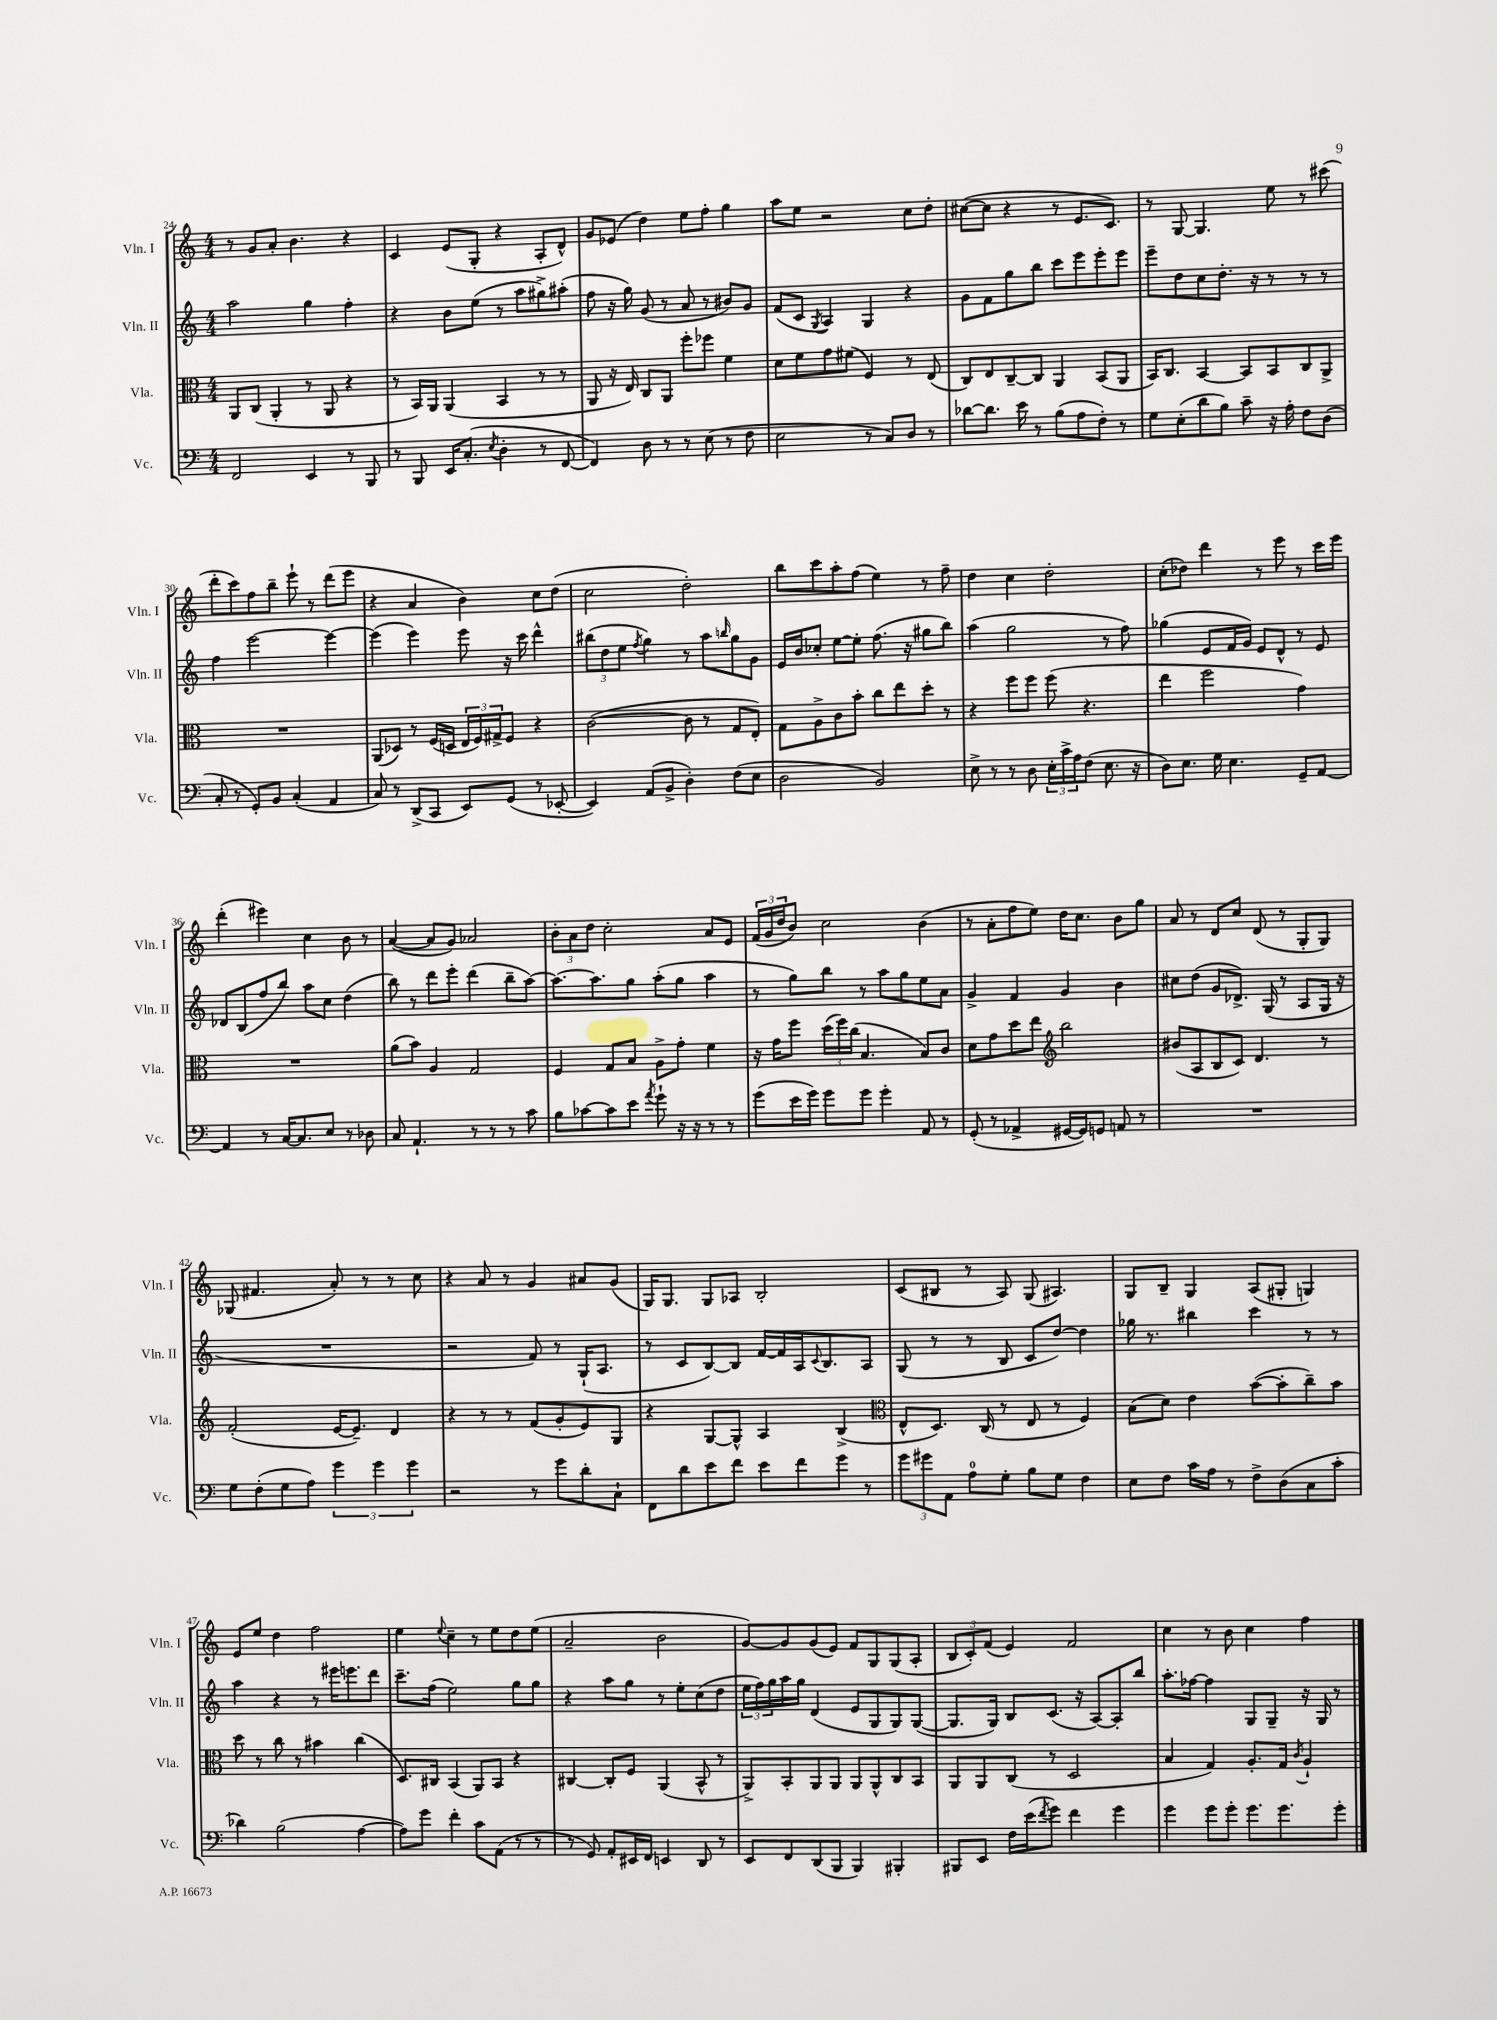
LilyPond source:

<<
\new StaffGroup <<
\new Staff = "s0" \with { instrumentName = "Vln. I" shortInstrumentName = "Vln. I" } {
    \clef treble \key c \major \numericTimeSignature \time 4/4
    r8 g'8 a'8-. b'4. r4 |
    c'4 e'8( g8-. r4 a8-. d'8-^) |
    g'8 ees'8( d''4) e''8 f''8-. g''4 |
    a''8 e''8 r2 c''8 d''8-. |
    cis''8~( cis''8 r4 r8 e'8. c'8.) |
    r8 g8~ g4. e''8 r8 cis'''8( |
    d'''8-. c'''8) f''8 b''8-- e'''8-! r8 d'''8( e'''8 |
    r4 a'4 b'4) c''8 d''8( |
    c''2 d''2-.) |
    b''8 c'''8 a''8-. f''8( e''4) r8 f''8-- |
    d''4 c''4 d''2-. |
    c''8-.( des''8) d'''4 r8 e'''8 r8 c'''16 e'''16 |
    d'''4-.( eis'''4) c''4 b'8 r8 |
    a'4~( a'8 g'8) aes'2 |
    \tuplet 3/2 { b'8-. a'8 d''8 } c''2-. a'8 e'8 |
    \tuplet 3/2 { f'16( g'16 d''16 } b'8) c''2 b'4( |
    r8 a'8-. f''8 e''8) d''16 c''8. b'8 g''8 |
    a'8 r8 d'8 c''8 d'8( r8 g8-. g8) |
    ges8( fis'4. a'8-.) r8 r8 c''8 |
    r4 a'8 r8 g'4 ais'8 g'8( |
    g16) g8. g8 aes8 b2-. |
    c'8( bis8 r8 a8) g8( ais4.) |
    g8 b8-- g4 a8( gis8-. g4) |
    e'8 e''8 d''4 f''2 |
    e''4 \appoggiatura { e''8 } c''4-- r8 e''8 d''8 e''8( |
    a'2-- b'2 |
    g'8~) g'8 g'8( e'8) f'8 g8 g8( a8-. |
    \tuplet 3/2 { b8 c'8-.) f'8( } e'4) f'2 |
    c''4 r8 b'8 c''4 f''4 \bar "|." |
}
\new Staff = "s1" \with { instrumentName = "Vln. II" shortInstrumentName = "Vln. II" } {
    \clef treble \key c \major \numericTimeSignature \time 4/4
    a''2 g''4 f''4-. |
    r4 b'8 e''8( r8 a''8 gis''8->) ais''8-.( |
    f''8 r16 g''16) g'8( r8 a'8 r8 bis'8) g'8 |
    f'8( c'8 \acciaccatura { g8 } a4) g4 r4 |
    g'8 f'8 g''8 b''8 c'''8 e'''8 e'''8-. e'''8 |
    e'''8-- d''8 c''8 d''8.-. r16 r8 r8 r8 |
    f''4 e'''2~ e'''4~ |
    e'''4( e'''4) e'''8 r16 c'''16 d'''4-^ |
    \tuplet 3/2 { bis''8( d''8 e''8 } \acciaccatura { f''8 } g''4) r8 a''8 \grace { b''16 } g''8 g'8 |
    e'16 b'16 ces''8-. e''8~ e''8-. f''8.( r16 gis''8 b''8) |
    a''4( g''2 r8 f''8) |
    ges''4( e'8 f'16 g'16) e'8 d'8-^ r8 e'8 |
    des'8 b8( f''8 b''8) a''8 c''8 d''4( |
    b''8) r8 d'''8 e'''8-. d'''4( b''8-- a''8~) |
    a''8.~ a''8. g''8 a''8-.( g''8 a''4 |
    r8 g''8) b''8 r8 a''8 g''8 e''8 a'8 |
    g'4-> f'4 g'4 b'4 |
    cis''8 d''8( g'8 des'8.->) g16( r8 a8 g16 r16 |
    R1 |
    r2 f'8) r8 g16-!( a8. |
    r8 c'8 b8~) b8 f'16~ f'16 a16 \appoggiatura { c'8 } b8. a8 |
    g8( r8 r8 b8 c'8 d''8~) d''4 |
    ges''16 r8. bis''4 c'''4 r8 r8 |
    a''4 r4 r8 eis'''16 e'''8. d'''8 |
    c'''8.-- f''16( e''2) g''8 g''8 |
    r4 a''8 g''8 r8 e''8-. c''8( d''8 |
    \tuplet 3/2 { e''16 f''16) g''16 } a''16 g''16 d'4( e'8 g8 g8) g8~( |
    g8. g16) b8 c'8.( r16 a8~) a8-. b''8 |
    a''8.-. fes''16~ fes''4 g8 g8-- r16 g16 r8 \bar "|." |
}
\new Staff = "s2" \with { instrumentName = "Vla." shortInstrumentName = "Vla." } {
    \clef alto \key c \major \numericTimeSignature \time 4/4
    a,8 c8( a,4-. r8 a,8 r4 |
    r8 b,16) a,16 a,4( b,4 r8 r8 |
    a,8 r16 e16) c8 a,8 f''8-. fes''8 f'4 |
    d'8 f'8 g'8 fis'8( f4) r8 e8( |
    c8) e8 c8~-- c8 a,4 b,8( a,8 |
    b,16) c8. b,4~ b,8 b,8 c8 a,8-> |
    R1 |
    a,8( des8) r8 f16( d16 \tuplet 3/2 { e16 f16) gis16-> } f8 r4 |
    c'2~( c'8 r8 g8 e8-.) |
    g8 a8-> c'8 b'8-. c''8 e''8 d''8-. r8 |
    r4 f''8 f''8 f''8( r4. |
    e''4 f''2 g'4) |
    R1 |
    a'8( b'8) a4 g2 |
    f4 g8 b8 a8-> g'8-. f'4 |
    r16 g'16 f''8 \tuplet 3/2 { d''16( f''16) c''16( } b4. b8) c'8 |
    d'8 g'8 d''8 e''8 \clef treble b''2 |
    bis'8( a8 b8 c'8) d'4. r8 |
    f'2-.( e'16~ e'8.--) d'4 |
    r4 r8 r8 f'8( g'8-. e'8) g8 |
    r4 g8~ g8-^ a4 b4->( |
    \clef alto e8-^ d8.) c16( r8 e8 r8 f4) |
    b8( d'8) e'4 b'8~( b'8-. c''8--) b'8 |
    d''8 r8 c''8 r8 bis'4 c''4( |
    d8.) cis16 b,4( a,8) b,8 r4 |
    cis4~ cis8-. f8 a,4( b,8-^ r8 |
    a,8->) b,8-. a,8 a,8 a,8 a,8-^ c8 b,8 |
    a,8 a,8 c8( r8 d2 |
    b4 g4) a8.-. g16 \acciaccatura { c'8 } a4-! \bar "|." |
}
\new Staff = "s3" \with { instrumentName = "Vc." shortInstrumentName = "Vc." } {
    \clef bass \key c \major \numericTimeSignature \time 4/4
    f,2 e,4 r8 b,,8 |
    r8 b,,8 e,16 c8.-.( \acciaccatura { e8 } d4-. r8 f,8~ |
    f,4) d8 r8 r8 e8( r8 f8 |
    e2 r8 c8) d8 r8 |
    des'8~ des'8. e'16 r8 b8( a8 f8-.) r8 |
    g8 e8-.( d'8 b8) c'8-- r16 a16-. f8 d8( |
    c8-. r8 g,8-.) b,8 c4-.( a,4 |
    c8) r8 d,8->( c,8 e,8) g,8( r8 ees,8~-. |
    ees,4) a,8( b,8-> d4-.) f8( e8 |
    d2 b,2) |
    e8-> r8 r8 d8 \tuplet 3/2 { e16-. c'16-> a16 } f8( e8. r16 |
    d8) e8. g16 e4. g,8-- a,8~ |
    a,4 r8 c16~ c8. e8 r8 des8 |
    c8 a,4.-! r8 r8 r8 c'8 |
    b8 ces'8~ ces'8 e'8 \acciaccatura { a'8 } g'8-! r16 r16 r8 r8 |
    g'8( e'16 g'16) g'8 g'8 g'4-. a,8 r8 |
    g,8-.( r8 aes,4-> gis,16~ gis,16) g,8 a,8 r8 |
    R1 |
    g8 f8-.( g8 a8) \tuplet 3/2 { g'4 g'4 g'4 } |
    r2 r8 g'8 d'8-. c8-! |
    f,8 d'8 e'8 f'8 e'8 f'8 g'8 r8 |
    \tuplet 3/2 { g'8 gis'8 a,8 } a8-0 g8-. b8 g8 f4 |
    e8 f8 c'16 a16 r8 f8-> d8( c8 c'8-. |
    des'4) b2( a4~ |
    a8) g'8 f'4-. c'8 a,8( r8 r8 |
    r8 g,8) a,8-. eis,16 f,16 e,4 d,8 r8 |
    e,8 f,8 d,8( b,,8 b,,4) bis,,4-. |
    bis,,8 e,8 f16 e'16( \acciaccatura { f'8 } g'8) f'4 g'4 |
    g'4 g'8 g'8-. g'8. g'8. g'8-. \bar "|." |
}
>>
>>
\layout { \context { \Score currentBarNumber = #24 } }
